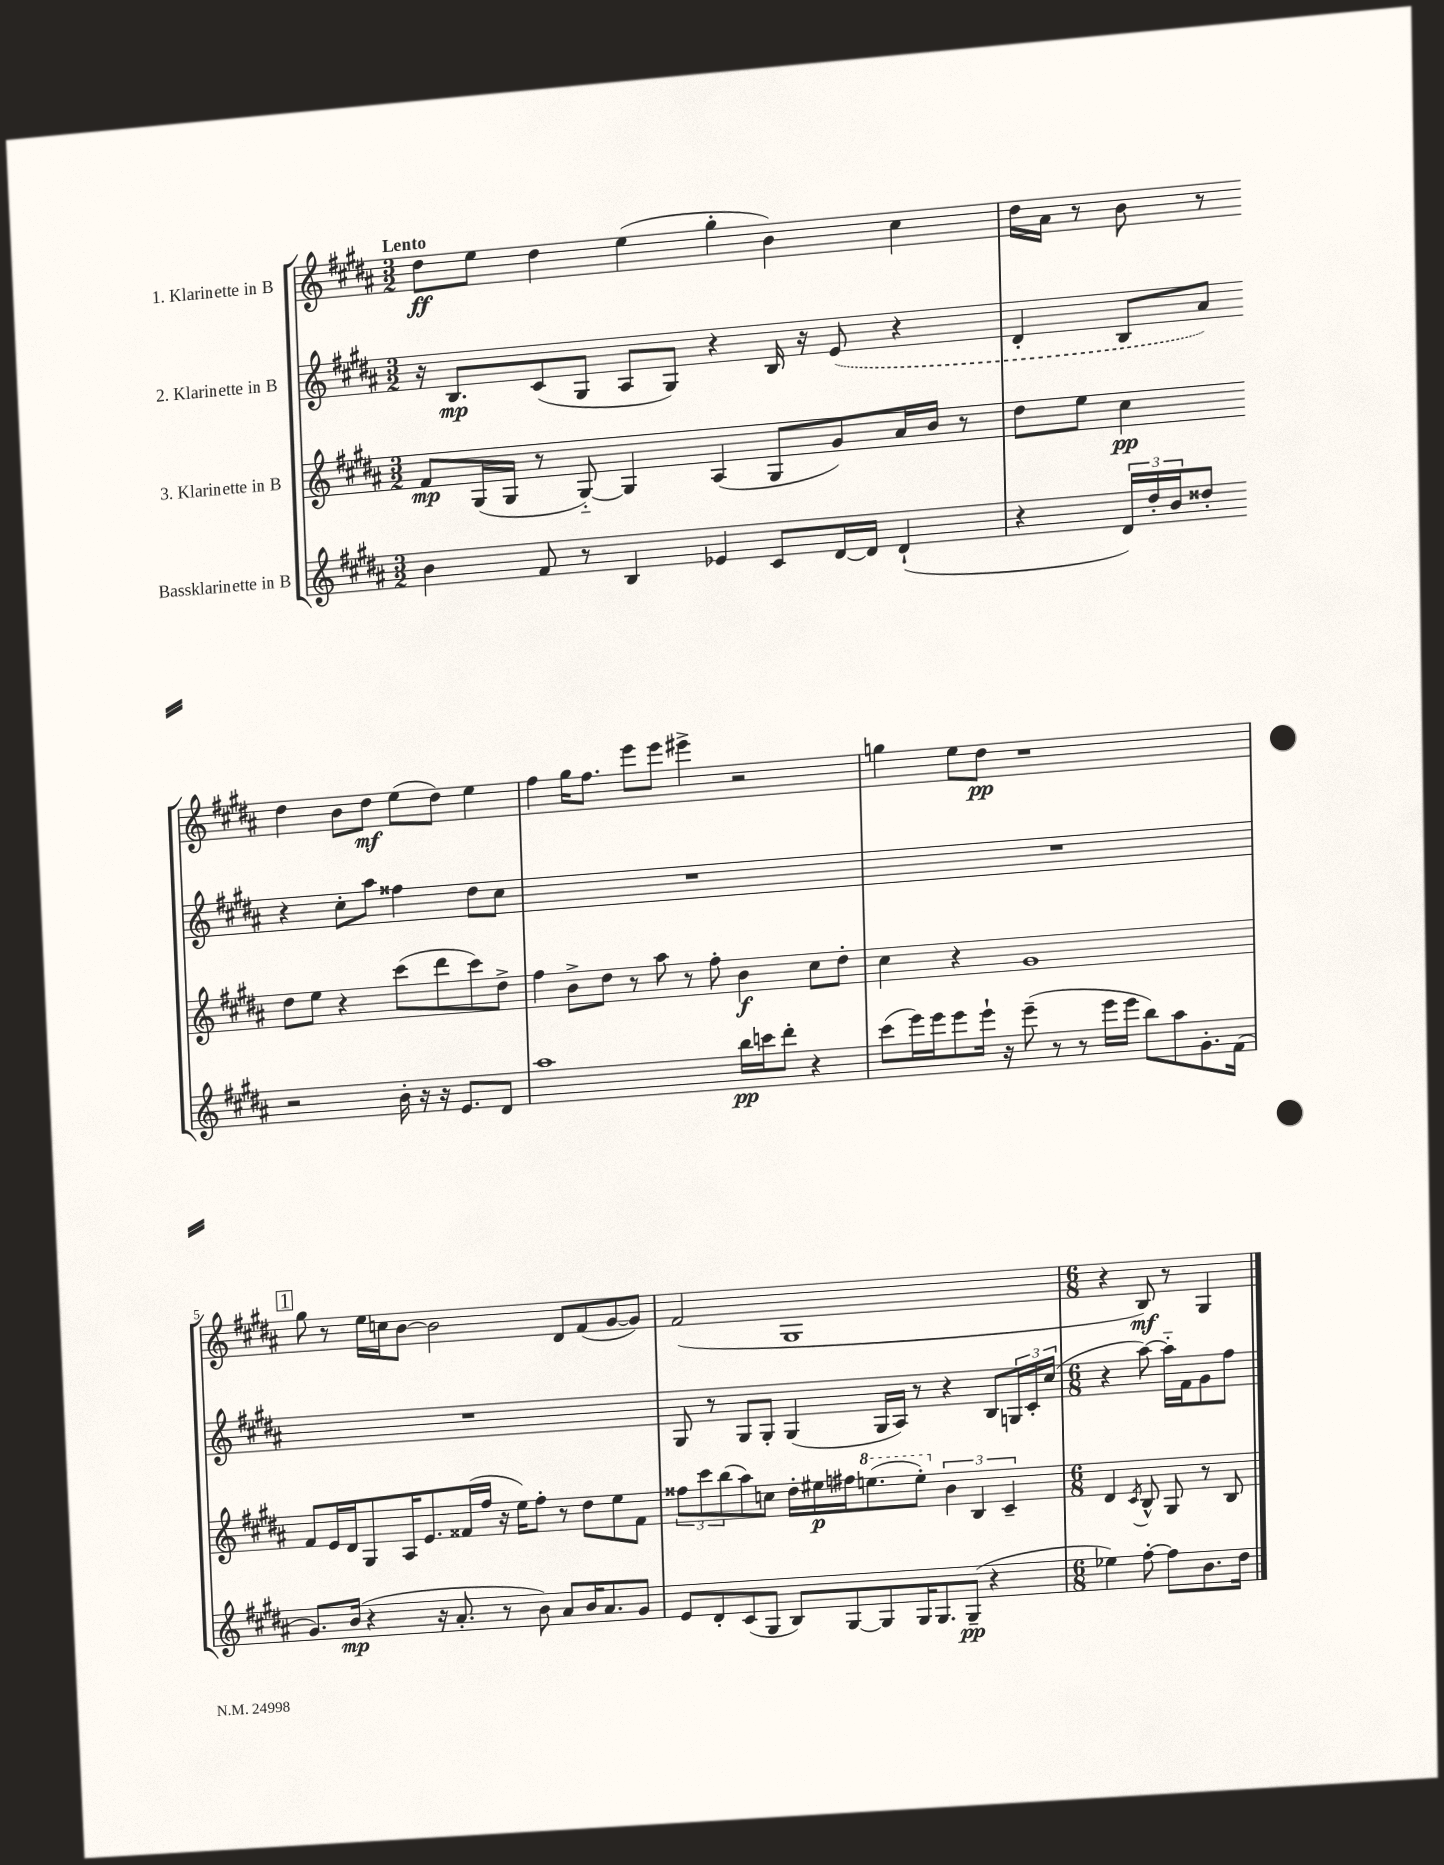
<<
\new StaffGroup <<
\new Staff = "s0" \with { instrumentName = "1. Klarinette in B" } {
    \clef treble \key b \major \numericTimeSignature \time 3/2 \tempo "Lento"
    dis''8\ff e''8 dis''4 e''4( gis''4-. b'4) cis''4 |
    dis''16 ais'16 r8 b'8 r8 dis''4 b'8 dis''8\mf e''8( dis''8) e''4 |
    fis''4 gis''16 fis''8. e'''8 e'''8 eis'''4-> r2 |
    g''4 e''8 dis''8\pp r1 |
    \mark \markup { \box "1" } gis''8 r8 e''16 c''16 b'8~ b'2 dis'8 fis'8( gis'8~ gis'8) |
    fis'2( gis1 |
    \numericTimeSignature \time 6/8 r4 b8\mf) r8 gis4 \bar "|." |
}
\new Staff = "s1" \with { instrumentName = "2. Klarinette in B" } {
    \clef treble \key b \major \numericTimeSignature \time 3/2
    r16 b8.\mp cis'8( gis8 ais8 gis8) r4 b16 r16 \once \slurDashed e'8( r4 |
    dis'4-. b8 ais'8) r4 cis''8-. ais''8 fisis''4 dis''8 cis''8 |
    R1. |
    R1. |
    \mark \markup { \box "1" } R1. |
    gis8 r8 gis8 gis8-. gis4( gis16 ais16) r8 r4 b8 \tuplet 3/2 { g16 cis'16-. cis''16( } |
    \numericTimeSignature \time 6/8 r4 ais''8~) ais''16-_ fis'16 gis'8 fis''8 \bar "|." |
}
\new Staff = "s2" \with { instrumentName = "3. Klarinette in B" } {
    \clef treble \key b \major \numericTimeSignature \time 3/2
    fis'8\mp gis16( gis16 r8 gis8~-_) gis4 ais4( gis8 gis'8) ais'16 b'16 r8 |
    dis''8 e''8 cis''4\pp dis''8 e''8 r4 cis'''8( dis'''8 cis'''8) dis''8-> |
    fis''4 b'8-> dis''8 r8 ais''8 r8 fis''8-. b'4\f cis''8 dis''8-. |
    cis''4 r4 gis'1 |
    \mark \markup { \box "1" } fis'8 e'16 dis'16 gis8 ais16 e'8. fisis'16( fis''16 r16 e''16) fis''8-. r8 dis''8 e''8 fisis'8 |
    \tuplet 3/2 { fisis''8 cis'''8 b''8( } ais''8) c''8 dis''16-. eis''16\p fis''16 \ottava #1 e'''!8.( e'''8-.) \ottava #0 \tuplet 3/2 { b'4 b4 cis'4-- } |
    \numericTimeSignature \time 6/8 dis'4 \acciaccatura { cis'8 } b8-^ gis8 r8 b8 \bar "|." |
}
\new Staff = "s3" \with { instrumentName = "Bassklarinette in B" } {
    \clef treble \key b \major \numericTimeSignature \time 3/2
    b'4 fis'8 r8 b4 ees'4 cis'8 dis'16~ dis'16 dis'4-!( |
    r4 \tuplet 3/2 { dis'16) dis''16-. b'16 } disis''8-. r2 b'16-. r16 r16 e'8. dis'8 |
    ais''1 b''16\pp c'''16 dis'''8-. r4 |
    cis'''8( e'''16) e'''16 e'''8 e'''16-! r16 e'''8--( r8 r8 e'''16 e'''16 b''8) ais''8 gis'8.-. fis'16( |
    \mark \markup { \box "1" } gis'8.) b'16\mp( r4 r16 ais'8.-. r8 b'8) ais'8 b'16 ais'8. gis'8 |
    e'8 dis'8-. cis'8( gis8 b8) gis8~ gis8 gis16 gis8. gis8--\pp( r4 |
    \numericTimeSignature \time 6/8 ees''4) fis''8~-. fis''8 b'8. dis''16 \bar "|." |
}
>>
>>
